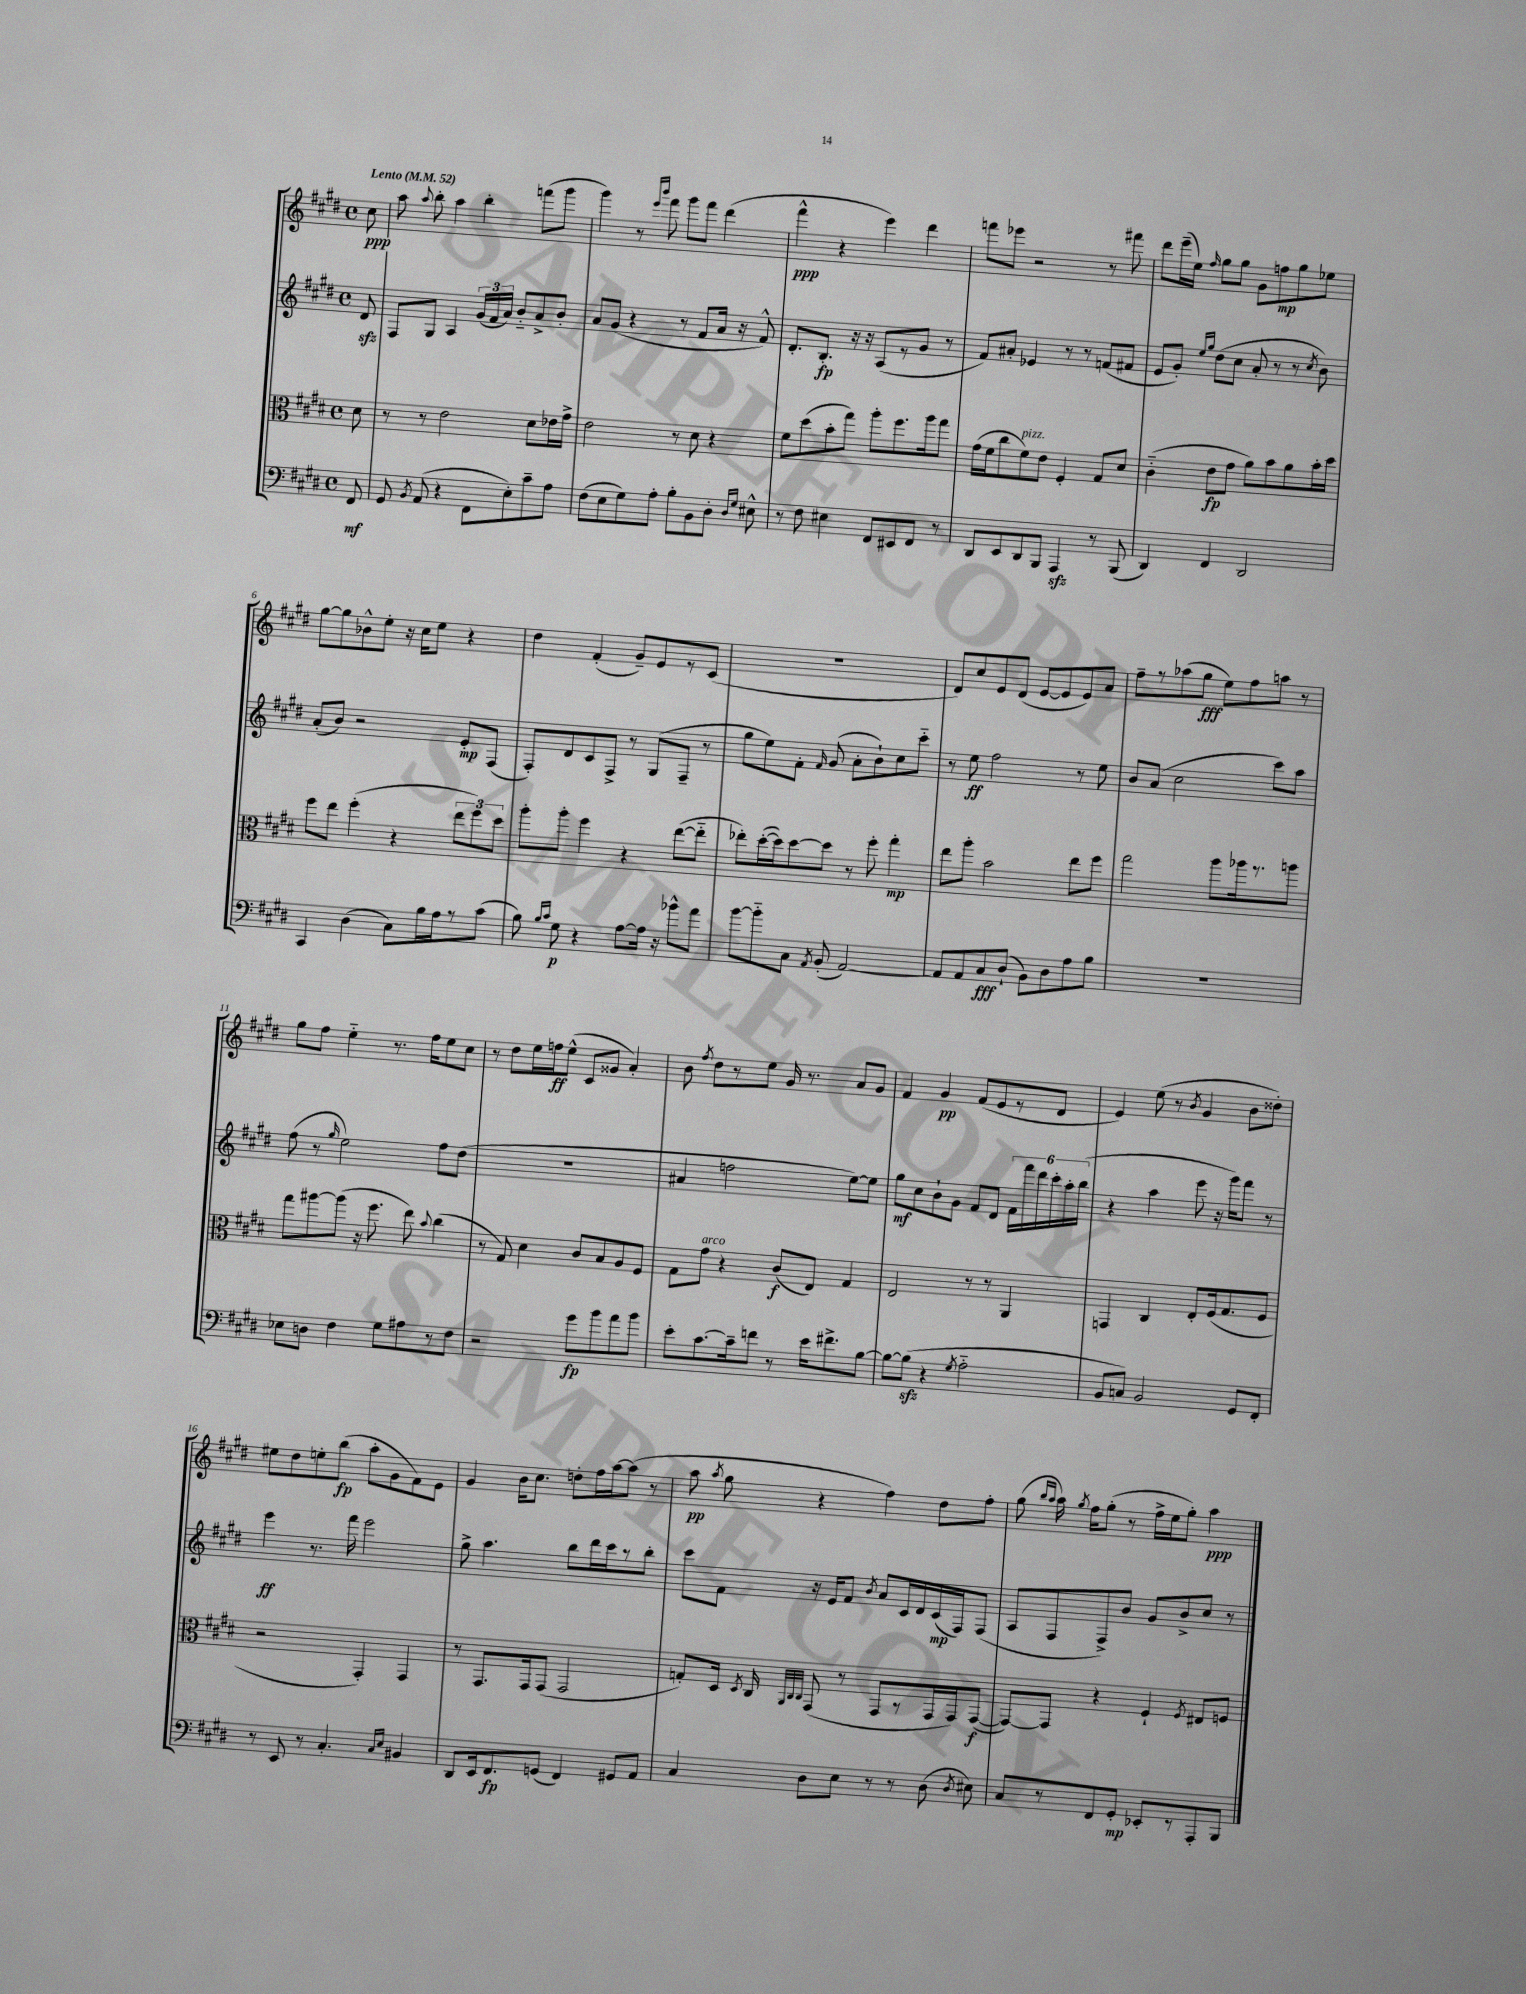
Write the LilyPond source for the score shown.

<<
\new StaffGroup <<
\new Staff = "s0" {
    \clef treble \key e \major \defaultTimeSignature \time 4/4 \partial 8 \tempo "Lento" 4 = 52
    \autoBeamOff cis''8\ppp |
    a''8 \appoggiatura { a''8 } b''8-. a''4 b''4-. f'''8[( gis'''8] |
    gis'''4) r8 \grace { e'''16[ b'''16] } fis'''8 gis'''8[ fis'''8] dis'''4( |
    fis'''4-^\ppp r4 e'''4) dis'''4 |
    f'''8[ ees'''8] r2 r8 fis'''8 |
    dis'''8[ e'''16--( e''16]) \grace { fis''16 } gis''8[ gis''8] gis'8[ f''8\mp gis''8 ees''8] |
    gis''8[~ gis''8 bes'8-^ e''8]-. r16 cis''16[ e''8] r4 |
    dis''4 fis'4-.( gis'8[--) e'8 r8 cis'8]( |
    R1 |
    dis'8[) cis''8 e'8 dis'8]( e'8[~ e'8 e'8) a'8] |
    fis''8[-- r8 aes''8( gis''8]\fff e''8[) fis''8 a''8] r8 |
    gis''8[ fis''8] e''4-_ r8. fis''16[ e''8 cis''8] |
    r8 dis''8[ e''16 f''16\ff e''8]-^( cis'8[ gisis'8] a'4-.) |
    b'8 \acciaccatura { fis''8 } dis''8[ r8 e''8] gis'16 r8. a'8[ gis'8] |
    fis'4 gis'4\pp fis'8[( e'8 r8 dis'8] |
    e'4) e''8( r8 \acciaccatura { b'8 } gis'4 b'8[ disis''8]-.) |
    eis''8[ dis''8 e''8-. b''8]\fp( a''8[-. gis'8 fis'8) e'8] |
    gis'4 b'16[ cis''8.] d''8[-. fis''16 a''16~ a''8]( r8 |
    a''8\pp \acciaccatura { a''8 } gis''8 r4 fis''4) dis''8[ fis''8]-. |
    gis''8( \grace { b''16[ a''16] } a''16) \acciaccatura { gis''8 } fis''16[ gis''8]-.( r8 fis''16[-> e''16 gis''8]-.) a''4\ppp \bar "|." |
}
\new Staff = "s1" {
    \clef treble \key e \major \defaultTimeSignature \time 4/4 \partial 8
    \autoBeamOff dis'8\sfz |
    fis8[ gis8] a4 \tuplet 3/2 { gis'16[( fis'16 a'16]) } b'8[-_ a'8-> b'8]-. |
    a'8[ gis'8]( r4 r8 fis'8[ a'16] r16 fis'8-^) |
    dis'8.[-. b8.]-.\fp r16 r16 a8[( r8 gis'8] r8 |
    fis'8[) ais'8]-. ees'4 r8 r8 f'8[( fis'8] |
    e'8[ gis'8]-.) \grace { e''16[ gis''16] } dis''8[( cis''8] a'8-. r8 r8 \acciaccatura { cis''8 } b'8) |
    a'8[-.( b'8]) r2 e'8[-.\mp fis8]( |
    fis8[-.) dis'8 cis'8 fis8]-> r8 gis8[( fis8]-- r8 |
    gis''8[ e''8) fis'8]-. \grace { fis'16 } gis'8( a'8[-. b'8-!) cis''8 cis'''8]-_ |
    r8 e''8\ff fis''2 r8 e''8 |
    b'8[ a'8]( cis''2 cis'''8[) a''8] |
    fis''8( r8 \grace { gis''16 } e''2) fis''8[ dis''8]( |
    R1 |
    ais'4 f''2 e''8[~) e''8] |
    gis''8[\mf cis''8 b'8-! gis'8] fis'8[ dis'8] \tuplet 6/4 { fis'16[ fis'''16 dis'''16 cis'''16-. a''16-. b''16]( } |
    r4 a''4 e'''8 r16 gis'''16[) fis'''8] r8 |
    e'''4\ff r8. fis'''16 e'''2 |
    gis''8-> a''4. b''8[ dis'''16 cis'''16 r8 b''8]-. |
    cis'''8[ fis'8] r16 e'16[ fis'8] \acciaccatura { b'8 } a'8[ cis'16 dis'16 cis'16\mp( fis16) fis8]( |
    a8[ fis8 fis8->) b'8] gis'8[ b'8-> cis''8] r8 \bar "|." |
}
\new Staff = "s2" {
    \clef alto \key e \major \defaultTimeSignature \time 4/4 \partial 8
    \autoBeamOff dis'8 |
    r8 r8 e'2 dis'8[ ees'16 gis'16]-> |
    e'2 r8 dis'8 r4 |
    fis'8[ dis''8( b'8-. gis''8]) a''8[-. fis''8. a''16 gis''8] |
    gis'16[( fis'16 cis''8 fis'8^\markup { \italic "pizz." }) e'8] fis4-. gis8[ dis'8] |
    cis'4-_( e'8[\fp gis'8] a'8[) b'8 a'8 b'16-. dis''16] |
    fis''8[ e''8] fis''4-.( r4 \tuplet 3/2 { e''8[ fis''8) dis''8] } |
    a''8[-. a''8]-. fis''4 r4 e''8[~( e''8]-_ |
    ees''8[-.) dis''16~-.( dis''16) dis''8~ dis''8] r8 fis''8-. gis''4-.\mp |
    e''8[ a''8]-. b'2 e''8[ fis''8] |
    gis''2 a''8[ aes''16 r8. a''8] |
    gis''8[ ais''8~ ais''8]( r16 fis''8. e''8) \appoggiatura { b'8 } cis''4( |
    r8 gis8) dis'4 cis'8[ b8 a8 fis8] |
    gis8[ gis'8]^\markup { \italic "arco" } r4 cis'8[\f( e8]) gis4 |
    e2 r8 r8 a,4 |
    g,4 cis4 e8[-. fis16( gis8. fis8] |
    r2 gis,4-.) gis,4 |
    r8 gis,8.[ gis,16 gis,8]( gis,2 |
    g8[-.) dis16] \acciaccatura { dis8 } cis16 \grace { a,32[ cis32 cis32] } gis,8( r8 gis,8[ r8 gis,16 gis,16) gis,8]~\f( |
    gis,8[~) gis,8] r4 fis4-! \acciaccatura { fis8 } eis8[ f8] \bar "|." |
}
\new Staff = "s3" {
    \clef bass \key e \major \defaultTimeSignature \time 4/4 \partial 8
    \autoBeamOff fis,8\mf |
    gis,8 \acciaccatura { b,8 } a,8( r4 fis,8[ e8-.) cis'8-- a8] |
    fis8[( e8 gis8) a8]-. b8[-. b,8 dis8]-. \grace { dis16[ gis16] } eis8-^ |
    r8 fis8 eis4 fis,8[ eis,8 fis,8] r8 |
    dis,8[ e,8 dis,8 b,,8] a,,4\sfz r8 b,,8( |
    dis,4) fis,4 dis,2 |
    cis,4 dis4( cis8[) b16 a16 r8 cis'8]( |
    b8) \grace { b16[ cis'16] } gis8\p r4 a8[~ a16] r16 bes'8[-^ a'8] |
    b'8[~ b'8-_ cis8] \acciaccatura { a,8 } b,8-.( a,2~) |
    a,8[ a,8 cis8\fff dis8]-!( b,8[) dis8 a8 b8] |
    R1 |
    ees8[ d8] fis4 gis8[ ais8 r8 fis8] |
    r2 gis'8[\fp b'8 a'8 b'8] |
    e'8[-. cis'8.~ cis'16-- f'8] r8 e'16[ fis'8.-> b8]~ |
    b8[~ b8]\sfz( r4 \acciaccatura { gis8 } a2-_ |
    b,8[ c8]) b,2 gis,8[ fis,8]-. |
    r8 e,8 r8 cis4.-. \grace { cis16[ e16] } bis,4 |
    dis,8[ e,16 fis,8.\fp g,8]( fis,4) gis,8[ a,8] |
    cis4 dis8[ e8] r8 r8 dis8( \acciaccatura { dis8 } eis8) |
    cis8[ r8 fis,8 gis,8]-.\mp ees,8[-. r8 a,,8-. b,,8] \bar "|." |
}
>>
>>
